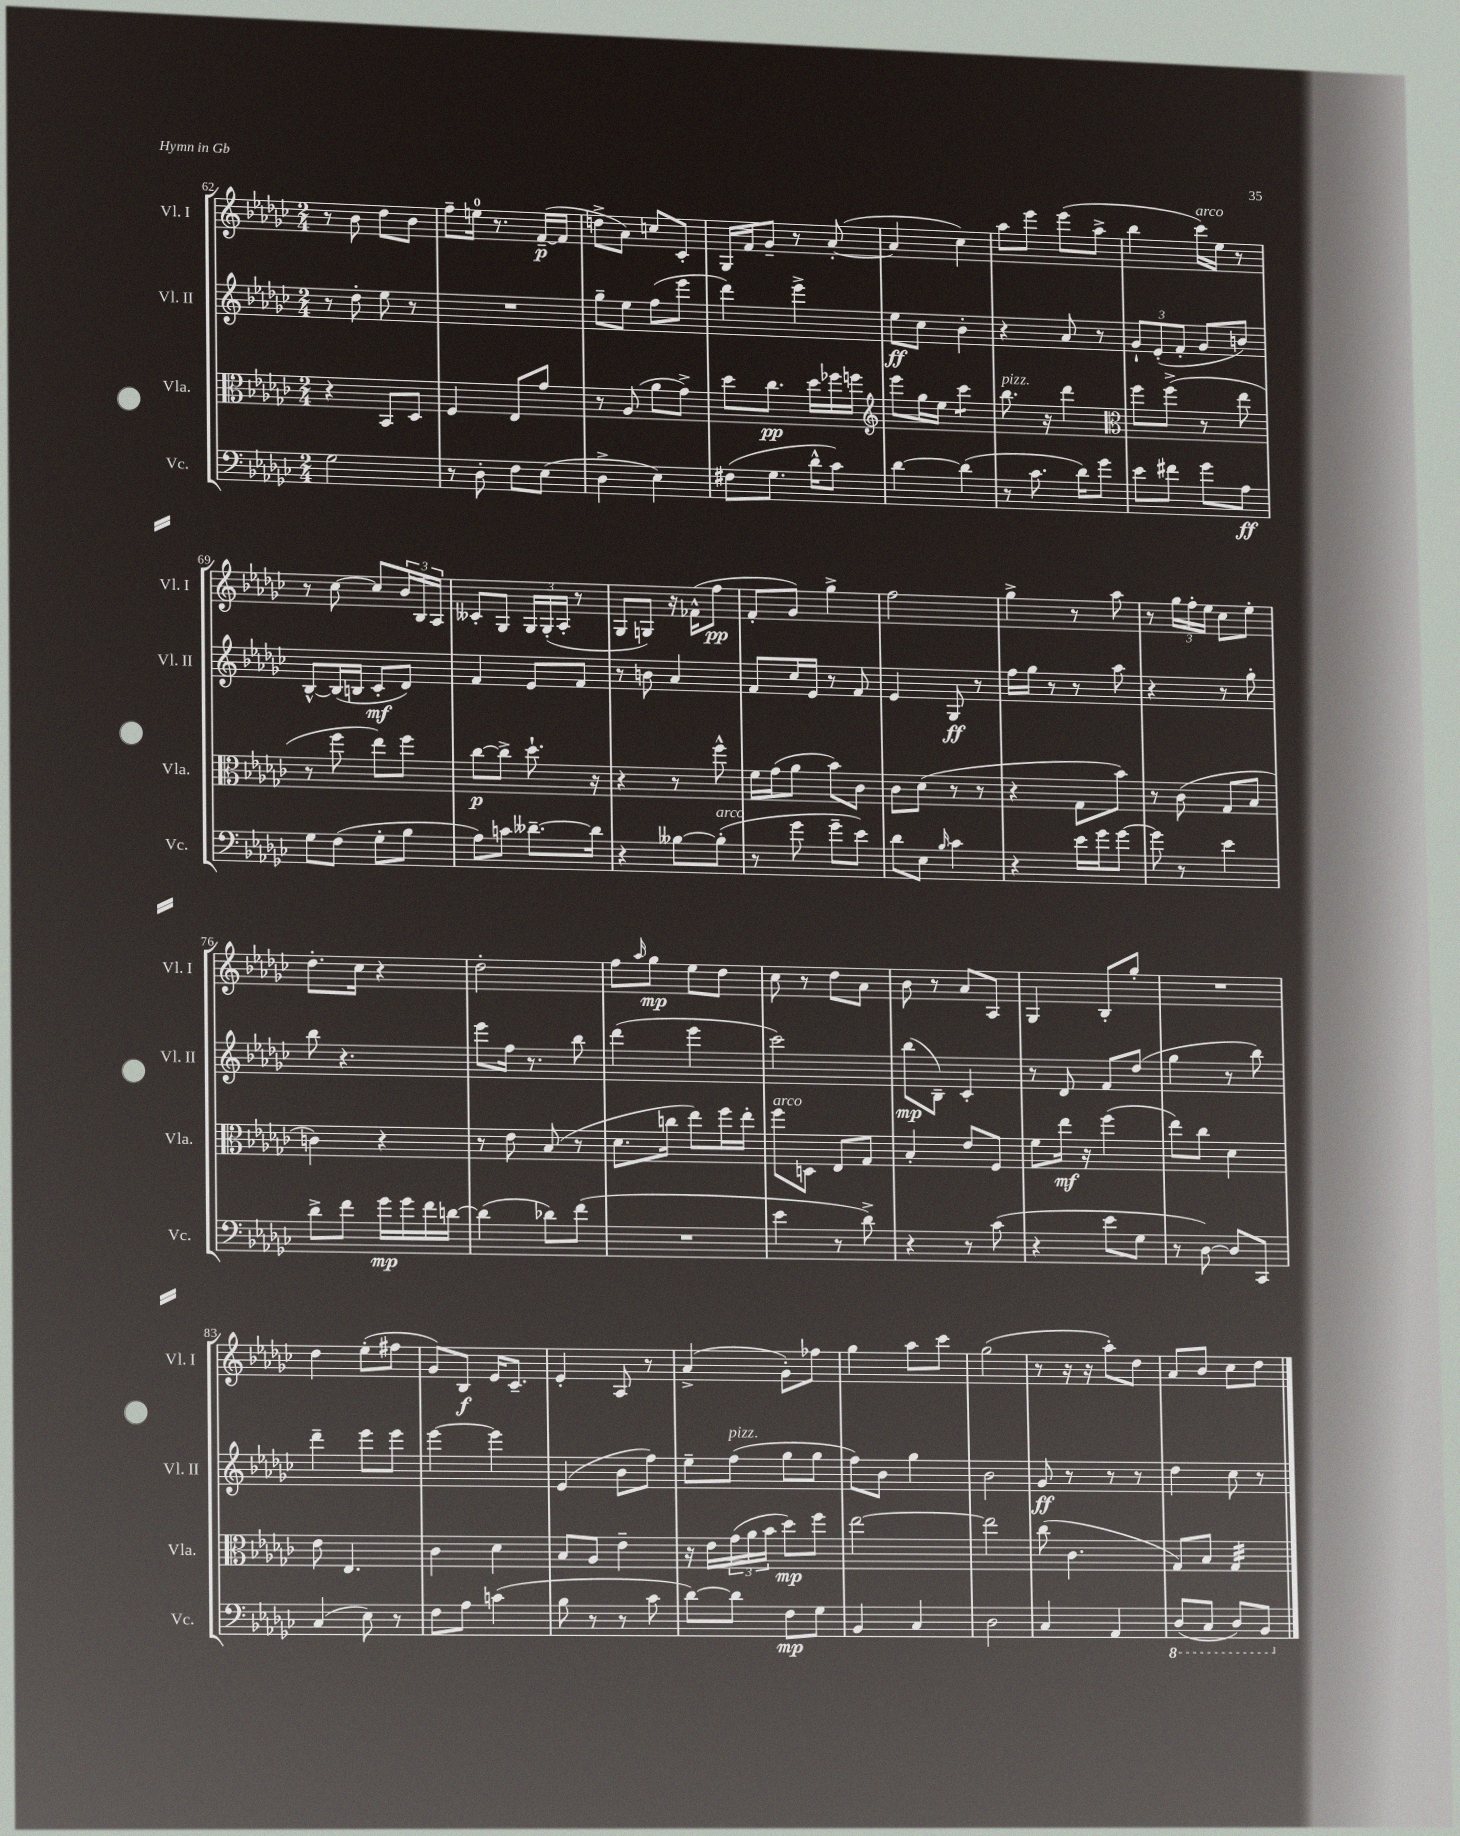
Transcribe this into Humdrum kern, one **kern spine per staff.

**kern	**dynam	**kern	**dynam	**kern	**dynam	**kern	**dynam
*part4	*part4	*part3	*part3	*part2	*part2	*part1	*part1
*staff4	*staff4	*staff3	*staff3	*staff2	*staff2	*staff1	*staff1
*I"Vc.	*	*I"Vla.	*	*I"Vl. II	*	*I"Vl. I	*
*I'Vc.	*	*I'Vla.	*	*I'Vl. II	*	*I'Vl. I	*
*clefF4	*	*clefC3	*	*clefG2	*	*clefG2	*
*k[b-e-a-d-g-c-]	*	*k[b-e-a-d-g-c-]	*	*k[b-e-a-d-g-c-]	*	*k[b-e-a-d-g-c-]	*
*M2/4	*	*M2/4	*	*M2/4	*	*M2/4	*
=62	=62	=62	=62	=62	=62	=62	=62
2G-\	.	4r	.	8r	.	8r	.
.	.	.	.	8dd-'\	.	8b-\	.
.	.	8BB-/L	.	8ee-\	.	8dd-\L	.
.	.	8D-/J	.	8r	.	8b-\J	.
=63	=63	=63	=63	=63	=63	=63	=63
8r	.	4F/	.	2r	.	8ff~\L	.
8D-'\	.	.	.	.	.	16een\Jk	.
.	.	.	.	.	.	8.r	.
8F\L	.	8E-/L	.	.	.	.	.
(8E-\J	.	8g-/J	.	.	.	([16f~/LL	p
.	.	.	.	.	.	16f/JJ]	.
=64	=64	=64	=64	=64	=64	=64	=64
4D-^\	.	8r	.	8gg-~\L	.	8ddn^\L	.
.	.	(8A-/	.	8ee-\J	.	8a-\J)	.
4E-\)	.	8a-\L	.	(8ff\L	.	8ccn/L	.
.	.	8g-^\J)	.	8eee-\J	.	8c-'/J	.
=65	=65	=65	=65	=65	=65	=65	=65
(8F#X\L	.	8dd-\L	.	4ddd-\)	.	16G-/LL	.
.	.	.	.	.	.	16f/J	.
8.G-\J	.	8.cc-\J	pp	.	.	8g-~/J	.
.	.	.	.	4eee-^\	.	8r	.
16d-^^\KL	.	16dd-\LL	.	.	.	.	.
8c-\J)	.	16ff-X\	.	.	.	([8a-'/	.
.	.	16ffn\JJ	.	.	.	.	.
=66	=66	=66	=66	=66	=66	=66	=66
*	*	*clefG2	*	*	*	*	*
[4d-\	.	8eee-\L	.	8ee-\L	ff	4a-/]	.
.	.	16gg-\L	.	8cc-\J	.	.	.
.	.	16ee-\JJ	.	.	.	.	.
*	*	*tremolo	*	*	*	*	*
(4d-\]	.	8ccc-\L	.	4b-'\	.	4cc-\)	.
.	.	8ccc-\J	.	.	.	.	.
*	*	*Xtremolo	*	*	*	*	*
=67	=67	=67	=67	=67	=67	=67	=67
!	!	!LO:TX:a:i:t=pizz.	!	!	!	!	!
8r	.	8.bb-\	.	4r	.	8aa-\L	.
8.c-\	.	.	.	.	.	8eee-\J	.
.	.	16r	.	.	.	.	.
.	.	4ddd-\	.	8a-/	.	(8eee-\L	.
16d-\KL)	.	.	.	.	.	.	.
8g-\J	.	.	.	8r	.	8aa-^\J	.
=68	=68	=68	=68	=68	=68	=68	=68
*	*	*clefC3	*	*	*	*	*
8e-\L	.	8ff\L	.	12g-`/L	.	4bb-\	.
.	.	.	.	(12e-'/	.	.	.
8f#X\J	.	(8ff^\J	.	.	.	.	.
.	.	.	.	12f'/J	.	.	.
!	!	!	!	!	!	!LO:TX:a:i:t=arco	!
8g-\L	.	8r	.	8g-/L	.	16ccc-\LL)	.
.	.	.	.	.	.	16ee-\JJ	.
8A-\J	ff	8ee-\	.	8bn/J)	.	8r	.
!!LO:LB:g=z
=69	=69	=69	=69	=69	=69	=69	=69
8G-\L	.	8r	.	[8B-^^/L	.	8r	.
(8F\J	.	8ff\	.	(16B-/L]	.	[8cc-\	.
.	.	.	.	16Bn/JJ	.	.	.
8G-'\L	.	8ee-\L)	.	8c-'/L	mf	8cc-/L]	.
8B-\J	.	8ff\J	.	8d-/J)	.	24b-/L	.
.	.	.	.	.	.	24B-/	.
.	.	.	.	.	.	24A-/JJ	.
=70	=70	=70	=70	=70	=70	=70	=70
8A-\L)	.	[8cc-\L	p	4f/	.	8c--X'/L	.
8cn\J	.	8cc-^\J]	.	.	.	8G-/J	.
[8.d--X~\L	.	8.dd-`\	.	8e-/L	.	24G-/LL	.
.	.	.	.	.	.	(24G-'/	.
.	.	.	.	.	.	24A-'/JJ	.
.	.	.	.	8f/J	.	8r	.
16d--\Jk]	.	16r	.	.	.	.	.
=71	=71	=71	=71	=71	=71	=71	=71
4r	.	4r	.	8r	.	8G-/L	.
.	.	.	.	8bn\	.	8Gn/J)	.
[8B--X\L	.	8r	.	4a-/	.	16r	.
.	.	.	.	.	.	(16f-X^^\KL	.
!LO:TX:a:i:t=arco	!	!	!	!	!	!	!
(8B--'\J]	.	8ff^^\	.	.	.	8ff\J	pp
=72	=72	=72	=72	=72	=72	=72	=72
8r	.	16f\LL	.	8f/L	.	8f'/L	.
.	.	(16g-\J	.	.	.	.	.
8g-\	.	8a-\J	.	16cc-/L	.	8g-/J)	.
.	.	.	.	16e-/JJ	.	.	.
8g-~\L	.	8b-\L)	.	8r	.	4gg-^\	.
8e-\J)	.	8c-\J	.	8f/	.	.	.
=73	=73	=73	=73	=73	=73	=73	=73
8d-\L	.	8c-\L	.	4e-/	.	2ff\	.
8E-\J	.	(8d-\J	.	.	.	.	.
16qqB-/	.	.	.	.	.	.	.
4c-\	.	8r	.	8G-/	ff	.	.
.	.	8r	.	8r	.	.	.
=74	=74	=74	=74	=74	=74	=74	=74
4r	.	4r	.	16ff\LL	.	4gg-^\	.
.	.	.	.	16gg-\JJ	.	.	.
.	.	.	.	8r	.	.	.
16e-\LL	.	8G-\L	.	8r	.	8r	.
16g-\J	.	.	.	.	.	.	.
[8g-\J	.	8b-\J)	.	8aa-\	.	8aa-\	.
=75	=75	=75	=75	=75	=75	=75	=75
8g-\]	.	8r	.	4r	.	8r	.
8r	.	(8c-\	.	.	.	24gg-\LL	.
.	.	.	.	.	.	24ff'\	.
.	.	.	.	.	.	24ee-\JJ	.
4e-\	.	8G-/L	.	8r	.	8cc-\L	.
.	.	8B-/J	.	8gg-'\	.	8ee-'\J	.
!!LO:LB:g=z
=76	=76	=76	=76	=76	=76	=76	=76
8d-^\L	.	4cn\)	.	8bb-\	.	8.dd-'\L	.
8f\J	.	.	.	4.r	.	.	.
.	.	.	.	.	.	16cc-\Jk	.
16g-\LL	mp	4r	.	.	.	4r	.
16g-\	.	.	.	.	.	.	.
16f\	.	.	.	.	.	.	.
[16dn\JJ	.	.	.	.	.	.	.
=77	=77	=77	=77	=77	=77	=77	=77
(4d\]	.	8r	.	8eee-\L	.	2dd-'\	.
.	.	8e-\	.	16ff\Jk	.	.	.
.	.	.	.	8.r	.	.	.
8d-X\L)	.	(8B-/	.	.	.	.	.
(8f\J	.	8r	.	8bb-\	.	.	.
=78	=78	=78	=78	=78	=78	=78	=78
2r	.	8.d-\L	.	(4ddd-\	.	8ff\L	.
.	.	.	.	.	.	16qqaa-/	.
.	.	.	.	.	.	8gg-\J	mp
.	.	16ccn\Jk	.	.	.	.	.
.	.	8ee-\L)	.	4eee-\	.	8ee-\L	.
.	.	16ff\L	.	.	.	8dd-\J	.
.	.	16ee-'\JJ	.	.	.	.	.
=79	=79	=79	=79	=79	=79	=79	=79
!	!	!LO:TX:a:i:t=arco	!	!	!	!	!
4e-\	.	8ff\L	.	2ccc-\)	.	8cc-\	.
.	.	8Dn\J	.	.	.	8r	.
8r	.	8E-/L	.	.	.	8dd-\L	.
8d-^\)	.	8G-/J	.	.	.	8a-\J	.
=80	=80	=80	=80	=80	=80	=80	=80
4r	.	4B-'/	.	(8bb-\L	mp	8b-\	.
.	.	.	.	8B-~\J)	.	8r	.
8r	.	8e-/L	.	4c-'/	.	8a-/L	.
(8c-\	.	8F/J	.	.	.	8A-/J	.
=81	=81	=81	=81	=81	=81	=81	=81
4r	.	8f\L	.	8r	.	4G-/	.
.	.	16ee-\Jk	mf	8d-/	.	.	.
.	.	16r	.	.	.	.	.
8e-\L	.	(4ff\	.	8f/L	.	8B-'/L	.
8G-\J	.	.	.	(8dd-/J	.	8gg-'/J	.
=82	=82	=82	=82	=82	=82	=82	=82
8r	.	8ee-\L)	.	4gg-\	.	2r	.
[8D-\)	.	8cc-\J	.	.	.	.	.
8D-/L]	.	4d-\	.	8r	.	.	.
8CC-/J	.	.	.	8bb-\)	.	.	.
!!LO:LB:g=z
=83	=83	=83	=83	=83	=83	=83	=83
(4C-/	.	8e-\	.	4ddd-~\	.	4dd-\	.
.	.	4.E-/	.	.	.	.	.
8E-\)	.	.	.	8eee-\L	.	(8ee-'\L	.
8r	.	.	.	8eee-\J	.	8ff#X\J	.
=84	=84	=84	=84	=84	=84	=84	=84
8F\L	.	4c-\	.	[4eee-\	.	8g-/L)	.
8A-\J	.	.	.	.	.	8B-/J	f
(4cn\	.	4d-\	.	4eee-\]	.	16e-/KL	.
.	.	.	.	.	.	8.c-~/J	.
=85	=85	=85	=85	=85	=85	=85	=85
8B-\	.	8B-/L	.	(4e-/	.	4e-'/	.
8r	.	8A-/J	.	.	.	.	.
8r	.	4e-~\	.	8b-\L	.	8A-/	.
8c-\	.	.	.	8ff\J)	.	8r	.
=86	=86	=86	=86	=86	=86	=86	=86
[8d-\L)	.	16r	.	8ee-~\L	.	(4a-^/	.
.	.	16e-\LL	.	.	.	.	.
!	!	!	!	!LO:TX:a:i:t=pizz.	!	!	!
8d-\J]	.	(24g-\	.	(8ff\J	.	.	.
.	.	24a-\	.	.	.	.	.
.	.	24b-\JJ	.	.	.	.	.
8F\L	mp	8dd-\L)	mp	8gg-\L	.	8g-'\L)	.
8G-\J	.	8ff\J	.	8gg-\J	.	8ff-X\J	.
=87	=87	=87	=87	=87	=87	=87	=87
4BB-/	.	[2ee-\	.	8ff\L)	.	4gg-\	.
.	.	.	.	8b-\J	.	.	.
4C-/	.	.	.	4gg-\	.	8aa-\L	.
.	.	.	.	.	.	8ccc-\J	.
=88	=88	=88	=88	=88	=88	=88	=88
2D-\	.	2ee-\]	.	2b-\	.	(2gg-\	.
=89	=89	=89	=89	=89	=89	=89	=89
4C-/	.	(8cc-\	.	8g-/	ff	8r	.
.	.	4.c-\	.	8r	.	16r	.
.	.	.	.	.	.	16r	.
4AA-/	.	.	.	8r	.	8aa-'\L)	.
.	.	.	.	8r	.	8dd-\J	.
=90	=90	=90	=90	=90	=90	=90	=90
*8ba	*	*	*	*	*	*	*
(8DD-/L	.	8G-/L)	.	4dd-\	.	8a-/L	.
8CC-/J	.	8B-/J	.	.	.	8b-/J	.
*	*	*tremolo	*	*	*	*	*
8DD-/L)	.	32G-/LLL	.	8cc-\	.	8cc-\L	.
.	.	32G-/	.	.	.	.	.
.	.	32G-/	.	.	.	.	.
.	.	32G-/	.	.	.	.	.
8BBB-/J	.	32G-/	.	8r	.	8dd-\J	.
.	.	32G-/	.	.	.	.	.
.	.	32G-/	.	.	.	.	.
.	.	32G-/JJJ	.	.	.	.	.
*	*	*Xtremolo	*	*	*	*	*
*X8ba	*	*	*	*	*	*	*
==	==	==	==	==	==	==	==
*-	*-	*-	*-	*-	*-	*-	*-
